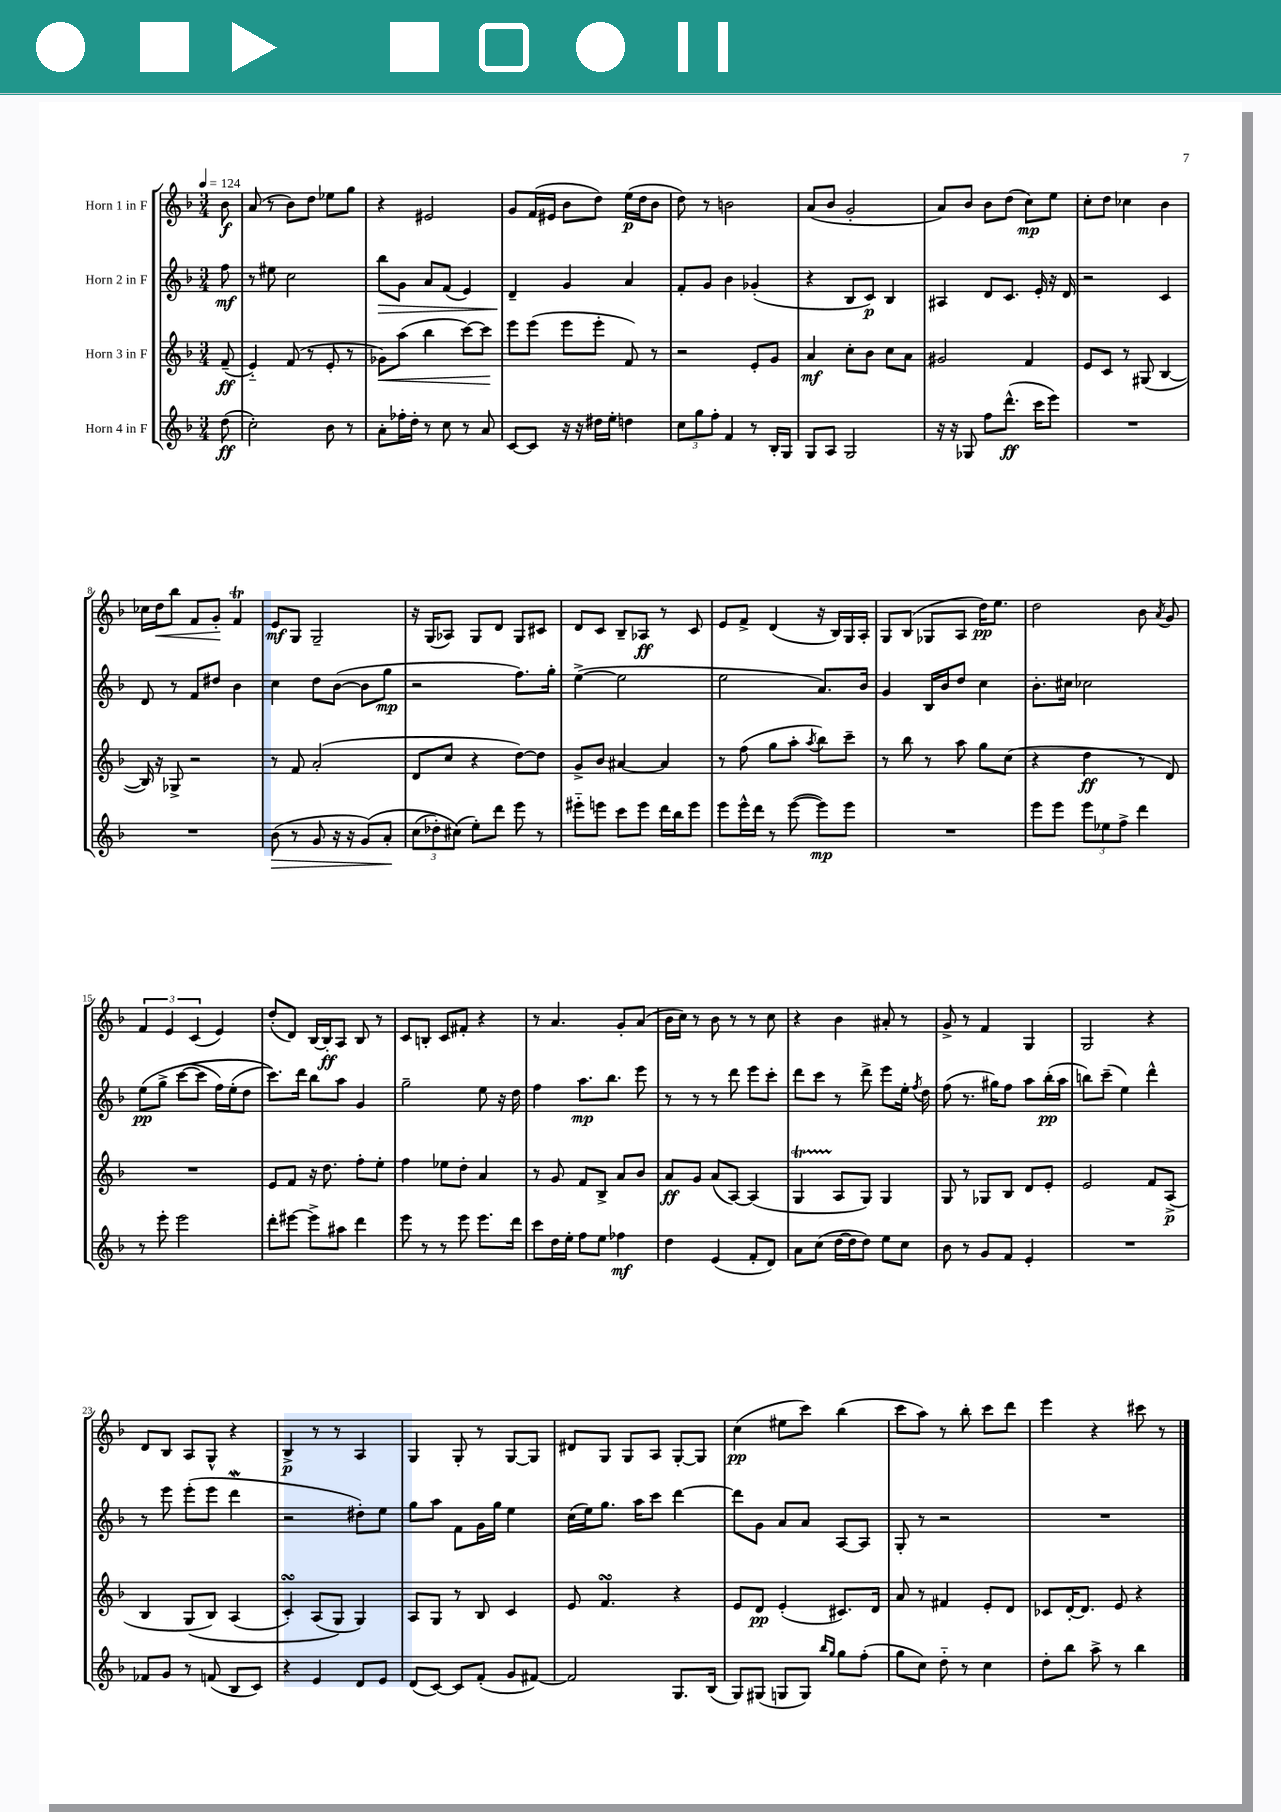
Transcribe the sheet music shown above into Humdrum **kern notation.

**kern	**kern	**kern	**kern
*staff4	*staff3	*staff2	*staff1
*clefG2	*clefG2	*clefG2	*clefG2
*k[b-]	*k[b-]	*k[b-]	*k[b-]
*M3/4	*M3/4	*M3/4	*M3/4
*MM124	*MM124	*MM124	*MM124
(8dd	(8f~	8ff	8b-
=	=	=	=
2cc')	4e'~)	8r	(8a
.	.	8ee#	8r
.	(8f	2cc	8b-)
.	8r	.	8dd
8b-	8e'	.	8ee-
8r	8r	.	8gg
=	=	=	=
8a'	8g-)	8bb-	4r
16ff-'	(8aa	8g	.
16dd'	.	.	.
8r	4bb-	8a	2e#
8cc	.	(8f	.
8r	[8ccc)	4e)	.
8a	8ccc]	.	.
=	=	=	=
[8c	8eee	4d~	8g
8c]	(8eee	.	(16f
.	.	.	16e#
16r	8eee	4g	8b-
16r	.	.	.
16dd#	8eee'	.	8dd)
16ee'	.	.	.
4dd	8f)	4a	(16ee
.	.	.	16dd
.	8r	.	8b-
=	=	=	=
12cc	2r	8f'	8dd)
12gg	.	.	.
.	.	8g	8r
12ff'	.	.	.
4f	.	4b-	2b
8r	8e'	(4g-'	.
16B-'	8g	.	.
16G	.	.	.
=	=	=	=
8G	4a	4r	(8a
8A	.	.	8b-
2G	8cc'	8B-	2g'
.	8b-	8c)	.
.	8cc	4B-	.
.	8a	.	.
=	=	=	=
16r	2g#	4A#	8a)
16r	.	.	.
8G-	.	.	8b-
8ff	.	8d	8b-
(8.ddd^^	.	8.c	(8dd
.	4f	.	8cc)
16ccc	.	16e'	.
8eee)	.	16r	8ee
.	.	16d	.
=	=	=	=
2.r	8e	2r	8cc'
.	8c	.	8dd
.	8r	.	4cc-
.	(8G#	.	.
.	[4B-	4c	4b-
=	=	=	=
2.r	16B-])	8d	16cc-
.	16r	.	16dd
.	8G-^	8r	8bb-
.	2r	8f	8f
.	.	8dd#	8g'
.	.	4b-	4f
=	=	=	=
(8b-	8r	4cc	8e
8r	8f	.	8G
8g	(2a'	8dd	2G~
16r	.	([8b-	.
16r	.	.	.
&(8g)	.	8b-]	.
8a'	.	8gg	.
=	=	=	=
(12cc	8d	2r	16r
.	.	.	(16G
12dd-')	.	.	.
.	8cc	.	8A-)
(12cc#&)	.	.	.
8ee')	4r	.	8G
8ddd	.	.	8d
8eee	[8dd)	8.ff)	8G
8r	8dd]	.	8c#
.	.	16gg'	.
=	=	=	=
8eee#'~	8g^	([4ee^	8d
8eee	8b-	.	8c
8ccc	[4a#	2ee]	8B-~
8eee	.	.	8A-
16ddd	4a#]	.	8r
16bb-	.	.	.
8eee	.	.	8c
=	=	=	=
8eee	8r	2ee	8e
16eee^^	(8ff	.	8f^
16ddd	.	.	.
8r	8gg	.	(4d
([8eee	8aa'	.	.
.	8qaa	.	.
8eee])	8bb-)	8.a)	16r
.	.	.	16B-)
8eee	8ccc~	.	16G
.	.	16b-	16A'
=	=	=	=
2.r	8r	4g	8G
.	8bb-	.	(8B-
.	8r	16B-	8G-
.	.	16b-	.
.	8aa	8dd	8A
.	8gg	4cc	16dd)
.	.	.	8.ee
.	(8cc	.	.
=	=	=	=
8eee	4r	8.b-'	2dd
8eee	.	.	.
.	.	16cc#	.
12eee	4dd	2cc-	.
12ee-	.	.	.
12ff^	.	.	.
4ddd	8r	.	8b-
.	.	.	8qa
.	8d)	.	8g
=	=	=	=
8r	2.r	&(8ee	6f
8eee'	.	8gg^	.
.	.	.	6e
2eee	.	([8ccc	.
.	.	.	(6c
.	.	8ccc]	.
.	.	16ff)	4e)
.	.	(16ee'	.
.	.	8dd	.
=	=	=	=
8ddd'	8e	8.ccc)&)	(8dd'
[8eee#	8f	.	8d)
.	.	16ddd	.
8eee#^]	16r	8bb-	[16B-
.	8.dd	.	16B-']
8aa#	.	8aa	8A
4ddd	8ff'	4g	8B-
.	8ee'	.	8r
=	=	=	=
8eee	4ff	2gg~	8c
8r	.	.	8B'
8r	8ee-	.	8c
8eee	8dd'	.	8f#'
8.eee	4a	8ee	4r
.	.	16r	.
16ddd	.	16dd	.
=	=	=	=
8ccc	8r	4ff	8r
16dd	8g	.	4.a
16ee'	.	.	.
8ff	8f	8.aa	.
8ee	8B-^	.	.
.	.	8.bb-	.
4ff-	8a	.	8g'
.	8b-	8eee	(8a
=	=	=	=
4dd	8a	8r	16b-
.	.	.	16cc)
.	8g	8r	8r
(4e	(8a	8r	8b-
.	[8A)	8ddd	8r
8f'	(4A]	8eee	8r
8d)	.	8ccc'	8cc
=	=	=	=
8a	4G	8ddd	4r
(8cc	.	8ccc	.
[16dd	8A	8r	4b-
16dd]	.	.	.
8dd)	8G)	8ddd^	.
8ee	4G	8eee	8a#'
8cc	.	16ee'	8r
.	.	8qff	.
.	.	16dd	.
=	=	=	=
8b-	8G	(8ff	8g^
8r	8r	8.r	8r
8g	8G-	.	4f
.	.	16gg#)	.
8f	8B-	8ff	.
4e'	8d	8aa	4G
.	8e'	(16bb-'	.
.	.	16aa	.
=	=	=	=
2.r	2e	8bb)	2G
.	.	(8ccc~	.
.	.	4ee)	.
.	8f	4ddd^^	4r
.	(8A^	.	.
=	=	=	=
8f-	4B-	8r	8d
8g	.	8eee	8B-
8r	&(8G	(8eee'	8A
(8f	8B-)	8eee	8G^^
8B-	(4A	4ddd	4r
8c)	.	.	.
=	=	=	=
4r	4c')	2r	4B-^
4e	(8A	.	8r
.	8G&)	.	8r
8d	4G)	8dd#')	4A
8e	.	8ee	.
=	=	=	=
(8d	8A	8gg	4G
[8c)	8G	8aa	.
8c]	8r	8f	8G'
(8f'	8B-	16g	8r
.	.	16gg	.
8g	4c	4ee	[8G
[8f#)	.	.	8G]
=	=	=	=
2f#]	8e	(16cc	8d#
.	.	16ee)	.
.	4.f	8.gg	8G
.	.	.	8G
.	.	16aa	.
.	.	8ccc	8A
8.G	4r	[4ddd	[8G'
.	.	.	8G]
(16B-	.	.	.
=	=	=	=
8G)	8e	8ddd]	(4cc
(8G#	8d	8g	.
8G	(4e'	8a	8ee#
8G)	.	8a	8ccc)
16qqbb-	.	.	.
16qqgg	.	.	.
8gg	8.c#)	[8A	(4bb-
(8ff'	.	8A]	.
.	16d	.	.
=	=	=	=
8gg	8a	8G'	8ccc
8cc)	8r	8r	8aa)
8dd'~	4f#	2r	8r
8r	.	.	8bb-'
4cc	8e'	.	8ccc
.	8d	.	8ddd
=	=	=	=
8dd'	8c-	2.r	4eee
8bb-	[16d'	.	.
.	8.d]	.	.
8aa^	.	.	4r
8r	8e	.	.
4bb-	4r	.	8ccc#
.	.	.	8r
==	==	==	==
*-	*-	*-	*-
